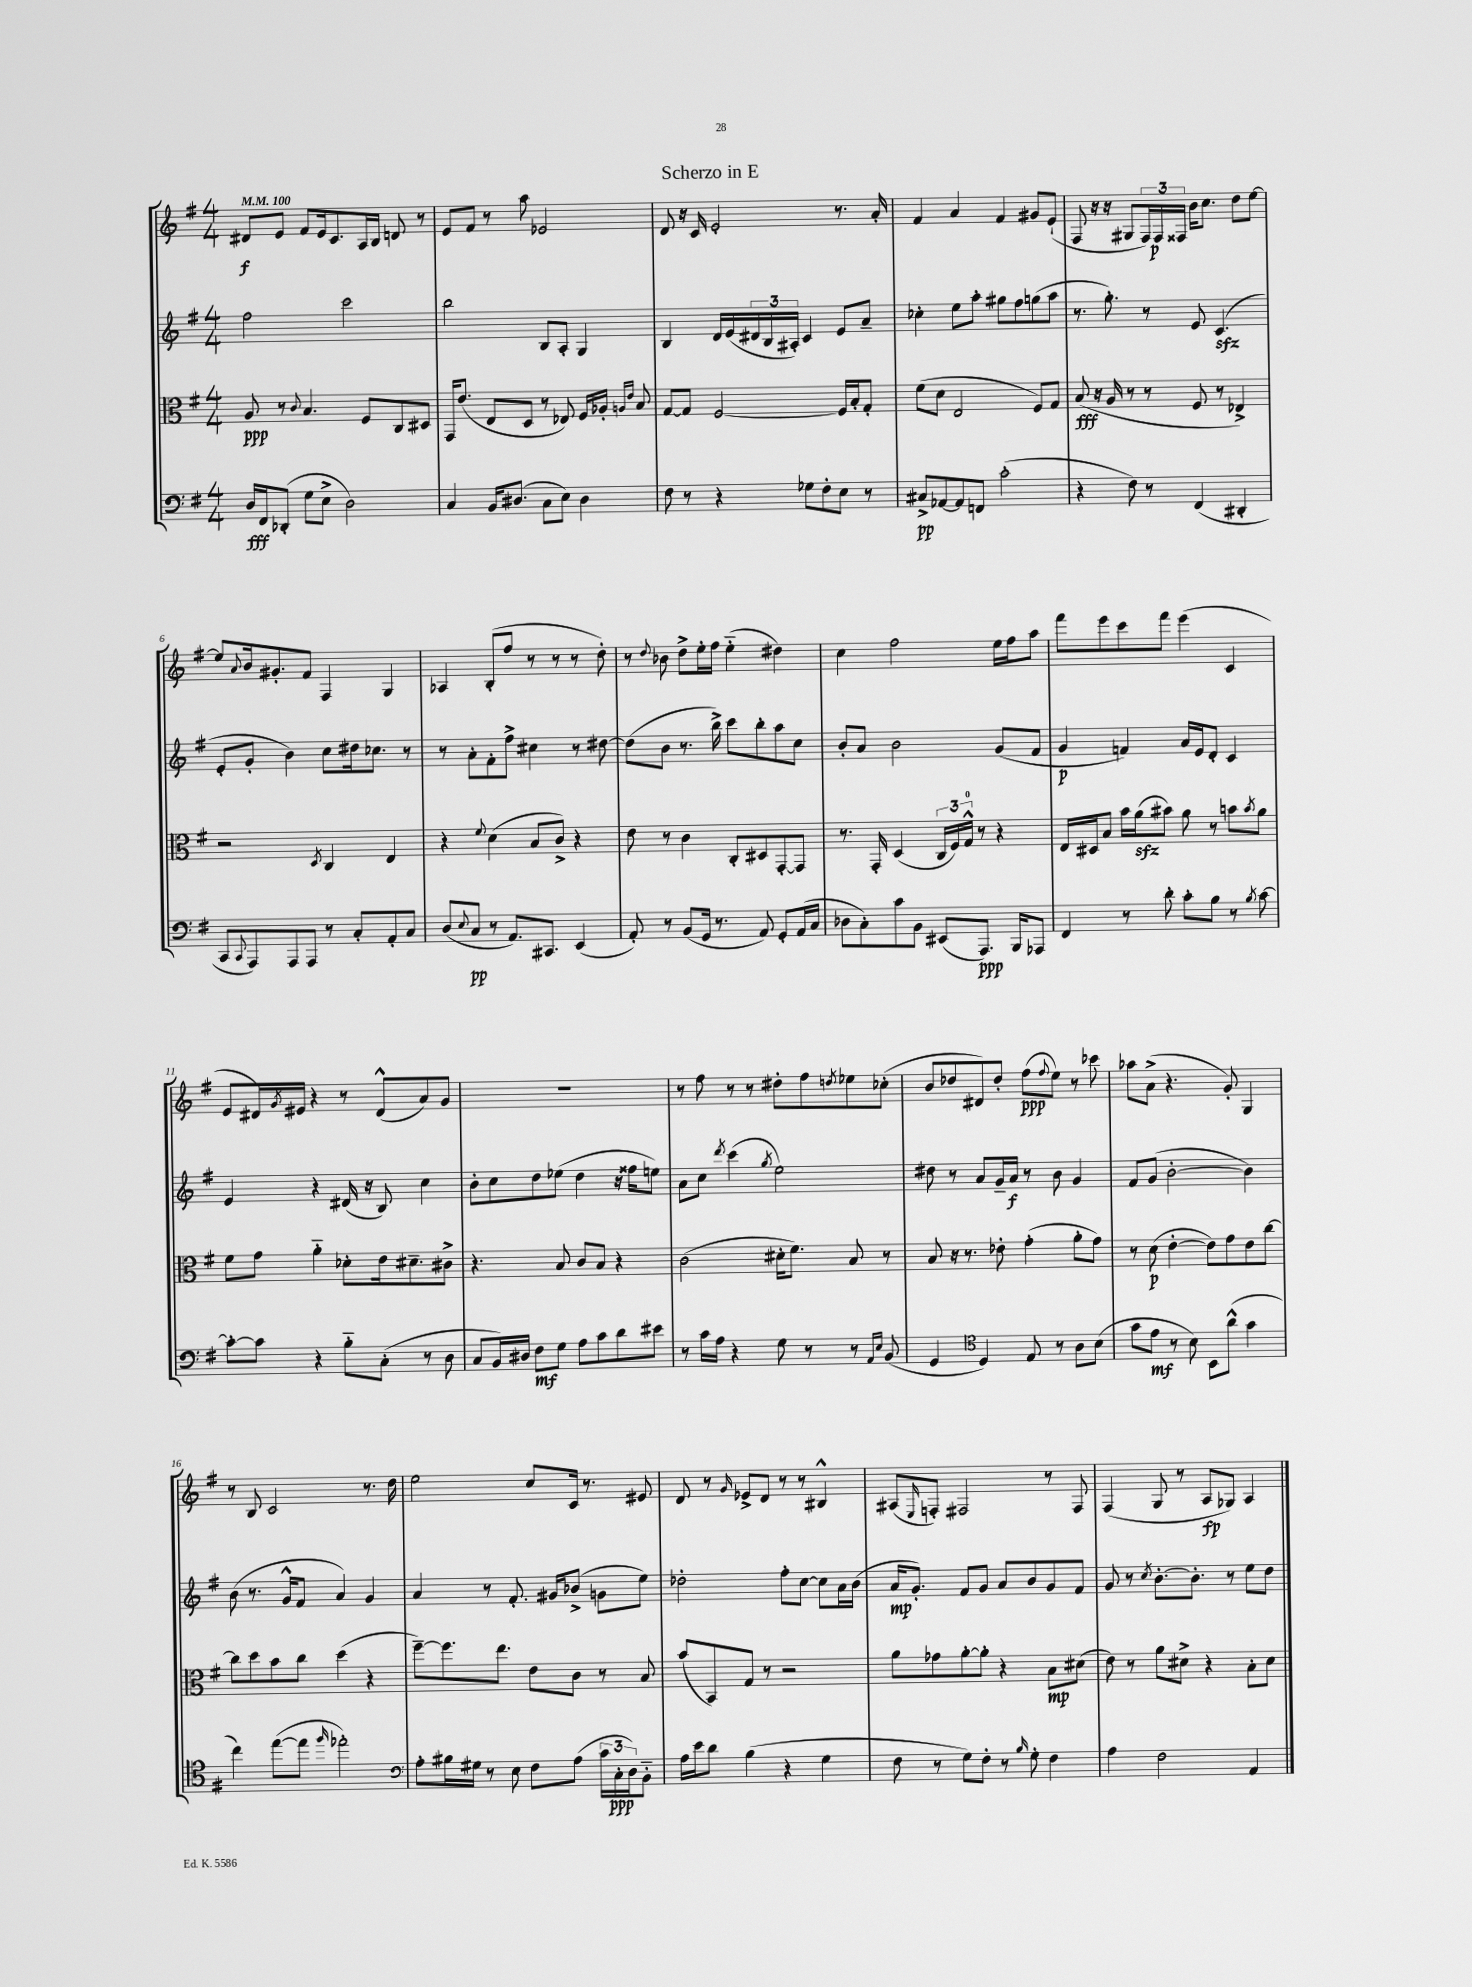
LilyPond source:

\header { title = "Scherzo in E" }
<<
\new StaffGroup <<
\new Staff = "s0" {
    \clef treble \key g \major \numericTimeSignature \time 4/4 \tempo 4 = 100
    dis'8\f e'8 fis'8 e'16 c'8. a16 b16 d'8 r8 |
    e'8 fis'8 r8 a''8 ees'2 |
    d'8 r16 c'16 e'2-. r8. a'16-. |
    fis'4 a'4 fis'4 gis'8 e'8-!( |
    fis8 r16 r16 gis8 \tuplet 3/2 { fis16) fis16\p fisis16 } b'16 c''8. d''8 e''8~ |
    e''8 \appoggiatura { a'8 } b'16 gis'8.-. fis'8 fis4 g4 |
    aes4 b8-.( fis''8 r8 r8 r8 d''8-.) |
    r8 \appoggiatura { d''8 } bes'8 d''8-> e''16-. fis''16 e''4-_( dis''4) |
    c''4 fis''2 e''16 fis''16 a''8 |
    fis'''8 e'''8 c'''8 fis'''8 e'''4( c'4 |
    e'8 dis'16) \acciaccatura { g'8 } eis'16 r4 r8 dis'8-^( a'8) g'8 |
    R1 |
    r8 fis''8 r8 r8 dis''8-. fis''8 \acciaccatura { d''8 } ees''8 ces''8-.( |
    b'8 des''8 dis'8) des''8-. fis''8\ppp( \appoggiatura { fis''8 } e''8) r8 ces'''8 |
    aes''8 a'8->( r4. g'8-.) g4 |
    r8 b8 c'2 r8. d''16 |
    e''2 c''8 c'16 r8. eis'8 |
    d'8 r8 \grace { g'16 } ees'8-> d'8 r8 r8 bis4-^ |
    ais8( \grace { e16 } f8-.) fis2 r8 fis8 |
    fis4( g8 r8 a8\fp ges8) a4 \bar "|." |
}
\new Staff = "s1" {
    \clef treble \key g \major \numericTimeSignature \time 4/4
    fis''2 c'''2 |
    b''2 b8 a8-. g4 |
    b4 d'16 e'16( \tuplet 3/2 { dis'16 b16 ais16-.) } c'4 e'8 a'8-- |
    ces''4-. e''8 a''8-. gis''8 fis''8 g''8( a''8 |
    r8. g''8.-.) r8 e'8 c'4.\sfz( |
    e'8-. g'8-. b'4) c''8 dis''16 ces''8. r8 |
    r8 a'8-. fis'8-. fis''8-> cis''4 r8 dis''8~ |
    dis''8( b'8 r8. b''16->) c'''8 b''8-. a''8 c''8 |
    b'8-. a'8 b'2 g'8( fis'8 |
    g'4\p f'4) a'16 e'16 d'8-. c'4 |
    e'4 r4 dis'16( r16 b8) c''4 |
    b'8-. c''8 d''8 ees''8( d''4 r16 fisis''16 e''8) |
    a'8 c''8 \acciaccatura { d'''8 } c'''4( \acciaccatura { g''8 } e''2) |
    dis''8 r8 a'8 g'16-- a'16\f r8 b'8 g'4 |
    fis'8 g'8( b'2~-. b'4) |
    b'8( r8. g'16-^ fis'8 a'4) g'4 |
    a'4 r8 fis'8.-. gis'16 bes'8->( g'8 e''8) |
    des''2-. fis''8-. c''8~ c''8 a'16 b'16( |
    a'16\mp g'8.-.) fis'8 g'8 a'8 b'8 g'8 fis'8 |
    g'8 r8 \acciaccatura { c''8 } b'8.~-. b'8.-. r8 e''8 d''8 \bar "|." |
}
\new Staff = "s2" {
    \clef alto \key g \major \numericTimeSignature \time 4/4
    a8\ppp r8 \appoggiatura { c'8 } b4. fis8 c8 dis8 |
    g,16 e'8.( e8 d8 r8 ees8) fis16 aes16-. \grace { a16 e'16 } b8 |
    g8~ g8 fis2~ fis16 b16-. g8-. |
    fis'8( d'8 e2 fis8) g8 |
    b8\fff( r16 a16 r8 r8 fis8 r8 ees4->) |
    r2 \acciaccatura { d8 } c4 e4 |
    r4 \appoggiatura { fis'8 } d'4( b8 c'8->) r4 |
    e'8 r8 c'4 c8-. dis8 g,8~-. g,8 |
    r8. g,16-. d4( \tuplet 3/2 { c16 fis16) g16-0-^ } r8 r4 |
    e16 dis16 b8 b'16 a'16\sfz( bis'8) a'8 r8 b'8 \acciaccatura { b'8 } a'8 |
    fis'8 g'8 a'4-_ des'8-. e'16 dis'8.-- cis'8-> |
    r4. b8 c'8 b8 r4 |
    c'2( dis'16-. fis'8.) b8 r8 |
    b8 r16 r8. ees'8-. g'4-.( a'8-. g'8) |
    r8 d'8\p( e'4~-. e'8) g'8 e'8 c''8~ |
    c''8 d''8 b'8 c''8 d''4( r4 |
    fis''8~--) fis''8. e''8. e'8 c'8 r8 b8 |
    b'8( b,8) g8 r8 r2 |
    a'8 ges'8 a'8~-. a'8-. r4 b8\mp dis'8( |
    e'8) r8 a'8 dis'8-> r4 b8-. dis'8 \bar "|." |
}
\new Staff = "s3" {
    \clef bass \key g \major \numericTimeSignature \time 4/4
    d16\fff fis,16 des,8-.( g8 e8-> d2) |
    c4 b,16 dis8.( c8 e8) dis4 |
    fis8 r8 r4 ges8 fis8-. e8 r8 |
    cis8->\pp aes,8~ aes,8 f,8 c'2-.( |
    r4 fis8) r8 fis,4( dis,4-. |
    c,8 \appoggiatura { c,8 } a,,8) a,,8 a,,8 r8 c8-. a,8-. c8 |
    d8( \appoggiatura { e8 } c8\pp r8 a,8.) cis,8. e,4( |
    a,8-.) r8 b,8( g,16 r8. a,8) g,8-. a,16( c16 |
    des8 c8-.) c'8 b,8 eis,8( a,,8.\ppp) b,,16 aes,,8 |
    fis,4 r8 d'8-. c'8-. b8 r8 \acciaccatura { b8 } c'8~ |
    c'8~-. c'8 r4 b8-_ c8-.( r8 d8 |
    c8 b,16) dis16 fis8\mf g8 a8 c'8 d'8 eis'8 |
    r8 c'16 a16 r4 g8 r8 r8 \grace { a,16 e16 } b,8( |
    g,4 \clef tenor d4) e8 r8 a8 b8( |
    g'8 e'8\mf r8 b8) b,8 a'8-^( g'4 |
    c''4) e''8~( e''8 \grace { fis''16 } ees''2-.) |
    \clef bass a8-. bis16 gis16 r8 e8 fis8 a8( \tuplet 3/2 { c'16 c16-.\ppp d16) } b,8-_ |
    a16 e'16 d'8 b4( r4 g4 |
    fis8 r8 g8) fis8-. r8 \grace { b16 } g8-. fis4 |
    a4 fis2 a,4 \bar "|." |
}
>>
>>
